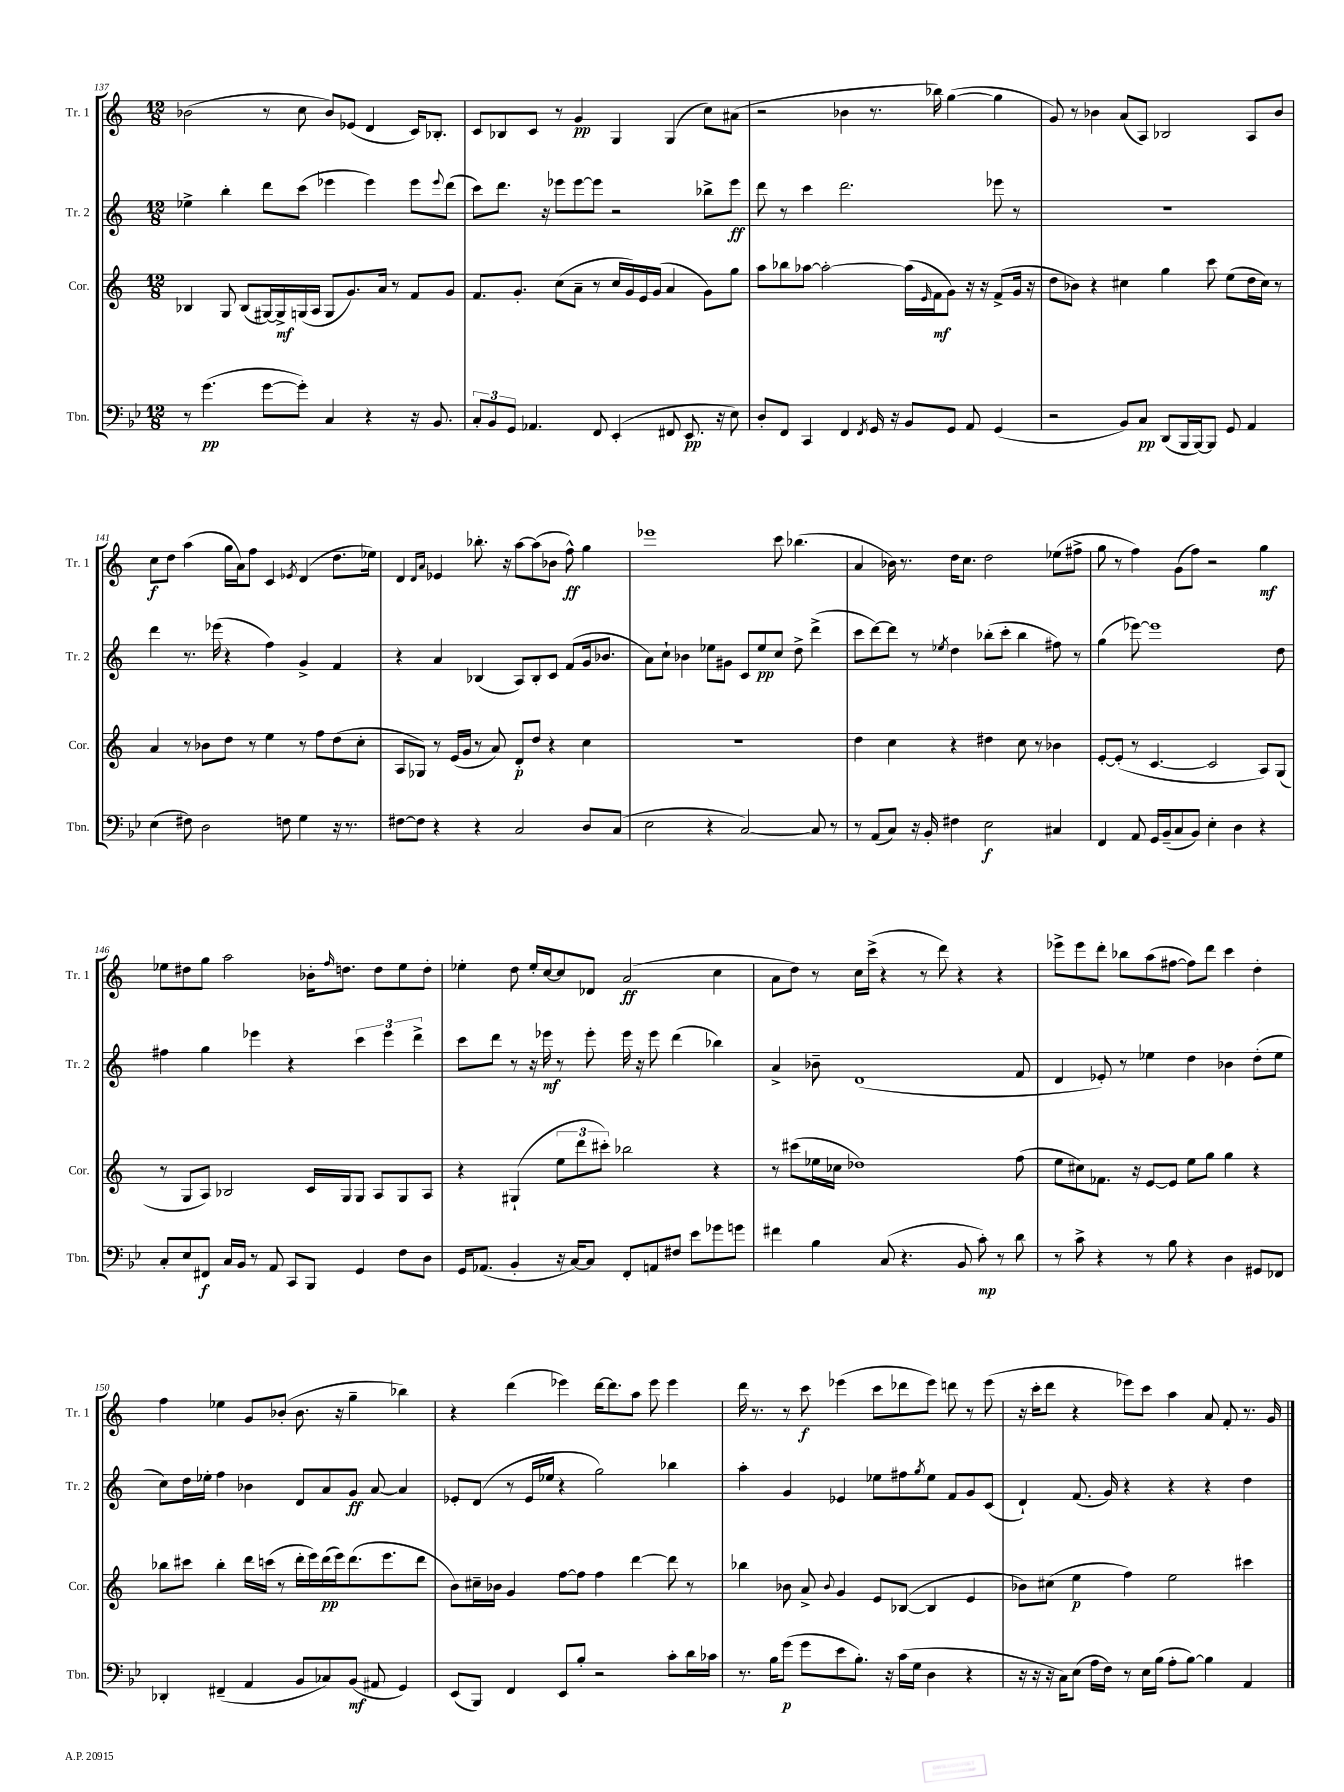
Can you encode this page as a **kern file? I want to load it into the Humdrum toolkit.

**kern	**kern	**kern	**kern
*staff4	*staff3	*staff2	*staff1
*clefF4	*clefG2	*clefG2	*clefG2
*k[b-e-]	*k[]	*k[]	*k[]
*M12/8	*M12/8	*M12/8	*M12/8
8r	4B-/	4ee-^\	(2b-\
(4.g\	.	.	.
.	8G/	4bb'\	.
.	(8B-/L	.	.
[8g\L	[16G#/L)	8ddd\L	8r
.	16G#^/]	.	.
8g'\]J)	(16G/	(8ccc\J	8cc\
.	16A/JJ	.	.
4C/	8G/L	4eee-\	8b-/L)
.	8.g/)	.	(8e-/J
4r	.	4eee-\)	4d/
.	16a/Jk	.	.
.	8r	.	.
16r	8f/L	8eee-\L	16c/LK)
8.BB-/	.	.	8.B-'/J
.	.	8qqeee-/	.
.	8g/J	(8ddd\J	.
=	=	=	=
12C'/L	8.f/L	8ccc\L)	8c/L
12BB-/	.	.	.
.	.	8.ddd\J	8B-/
12GG/J	.	.	.
.	8.g'/J	.	.
4.AA-/	.	.	8c/J
.	.	16r	.
.	(8cc\L	8eee-\L	8r
.	8a~\J	[8eee-\	4g/
8FF/	8r	8eee-\]J	.
(4EE-'/	16cc/LL	2r	4G/
.	16g/)	.	.
.	16e/	.	.
.	(16g/JJ	.	.
8FF#/	4a/	.	(4G/
8.EE-/	.	.	.
.	8g\L)	8bb-^\L	8cc\L)
16r	.	.	.
8E-\)	8gg\J	8eee-\J	(8a#\J
=	=	=	=
8D'/L	8aa\L	8ddd\	2r
8FF/J	8bb-\	8r	.
4CC/	[8aa-\J	4ccc\	.
.	2aa-'\_	.	.
4FF/	.	2.ddd\	4b-\
8qFF/	.	.	.
16GG/	.	.	8.r
16r	.	.	.
8BB-/L	(16aa-\]LL	.	.
.	16qqe/	.	.
.	16f\J	.	16bb-\)
8GG/J	8g\J)	.	([4gg\
8AA/	16r	.	.
.	16r	.	.
(4GG/	(8f^/L	8eee-\	4gg\]
.	16g/Jk	8r	.
.	16r	.	.
=	=	=	=
2r	8dd\L	1.r	8g/)
.	8b-\J)	.	8r
.	4r	.	4b-\
8BB-/L)	4cc#\	.	(8a/L
8C/J	.	.	8A/J)
(8DD/L	4gg\	.	2B-/
16BBB-/L	.	.	.
[16BBB-/J)	.	.	.
8BBB-/]J	8ccc\	.	.
8GG/	(8ee\L	.	.
4AA/	16dd\L	.	8A/L
.	16cc#\JJ)	.	.
.	8r	.	8b-/J
=	=	=	=
(4E-\	4a/	4ddd\	8cc\L
.	.	.	8dd\J
8F#\)	8r	8.r	(4aa\
2D\	8b-\L	.	.
.	.	(16eee-\	.
.	8dd\J	4r	16gg\LL
.	.	.	16a\J)
.	8r	.	8ff\J
.	4ee\	4ff\)	4c/
8F\	.	.	.
.	.	.	8qe-/
4G\	8r	4g^/	(4d/
.	8ff\L	.	.
16r	(8dd\	4f/	8.dd\L
8.r	.	.	.
.	8cc'\J	.	.
.	.	.	16ee-\Jk)
=	=	=	=
[8F#\L	8A/L	4r	4d/
8F#\]J	8G-/J)	.	.
.	.	.	16qqd/LL
.	.	.	16qqa/JJ
4r	8r	4a/	4e-/
.	(16e/LL	.	.
.	16g/JJ	.	.
4r	8r	(4B-/	8.bb-'\
.	8a/)	.	.
.	.	.	16r
2C/	8d'/L	8A/L)	[8aa\L
.	8dd/J	8B-'/	(8aa\]
.	4r	8c/J	8b-\J
.	.	(8f/L	8ff^^\)
8D/L	4cc\	16g/k	4gg\
.	.	8.b-/J	.
(8C/J	.	.	.
=	=	=	=
2E-\	1.r	8a\L)	1eee-
.	.	8cc`\J	.
.	.	4b-\	.
4r	.	8ee-\L	.
.	.	8g#\J	.
[2C/)	.	8c/L	.
.	.	8ee-/	.
.	.	8cc/J	8ccc\
.	.	8dd^\	(4.bb-\
8C/]	.	(4ddd^\	.
8r	.	.	.
=	=	=	=
8r	4dd\	8ccc\L	4a/
(8AA/L	.	[8ddd\)	.
8C/J)	4cc\	8ddd\]J	16b-\)
.	.	.	8.r
16r	.	8r	.
16BB-'/	.	.	.
.	.	8qee-/	.
4F#\	4r	4dd\	16dd\LK
.	.	.	8.cc\J
2E-\	4dd#\	(8bb-'\L	2dd\
.	.	8ccc'\J	.
.	8cc\	4bb-\	.
.	8r	.	.
4C#/	4b-\	8ff#\)	(8ee-\L
.	.	8r	8ff#^\J
=	=	=	=
4FF/	[8e'/L	(4gg\	8gg\
.	(8e'/]J	.	8r
8AA/	8r	[8eee-\)	4ff\)
16GG/LL	[4.c/	1eee-]	.
(16BB-~/J	.	.	.
8C/	.	.	(8g\L
8BB-/J)	.	.	8ff\J)
4E-'\	2c/]	.	2r
4D\	.	.	.
4r	8A/L)	.	4gg\
.	(8G/J	8dd\	.
=	=	=	=
8C'/L	8r	4ff#\	8ee-\L
8E-/	8G/L	.	8dd#\
8FF#/J	8A/J)	4gg\	8gg\J
16C/LL	2B-/	.	2aa\
16BB-/JJ	.	.	.
8r	.	4eee-\	.
8AA/	.	.	.
8CC/L	.	4r	.
8BBB-/J	16c/LL	.	16b-'\LK
.	.	.	16qqff/
.	16G/J	.	8.dd\J
4GG/	8G/J	6ccc\	.
.	8A/L	.	8dd\L
.	.	6eee-\	.
8F\L	8G/	.	8ee-\
.	.	6ddd^\	.
8D\J	8A/J	.	8dd'\J
=	=	=	=
16GG/LK	4r	8ccc\L	4ee-'\
(8.AA-/J	.	.	.
.	.	8ddd\J	.
4BB-'/	(4G#`/	8r	8dd\
.	.	16r	16ee-'/LL
.	.	16eee-\	[16cc/J
16r	12ee\L	8r	8cc/]
[16C/LK)	.	.	.
.	12ddd\	.	.
8C/]J	.	8eee-'\	8d-/J
.	12ccc#'\J)	.	.
8FF'/L	2bb-\	16eee-\	(2a/
.	.	16r	.
8AA/	.	8eee-\	.
8F#/J	.	(4ddd\	.
8e-\L	.	.	.
8g-\	4r	4bb-\)	4cc\
8g\J	.	.	.
=	=	=	=
4f#\	8r	4a^/	8a\L
.	(8ccc#\L	.	8dd\J)
4B-\	16ee-\L	8b-~\	8r
.	16cc-\JJ	.	.
.	1dd-)	(1d	16cc\LL
.	.	.	(16ccc^\JJ
(8C/	.	.	4r
4.r	.	.	.
.	.	.	8r
.	.	.	8ddd\)
8BB-/	.	.	4r
8c'\)	.	.	.
8r	.	.	4r
8d\	(8ff\	8f/	.
=	=	=	=
8r	8ee\L	4d/	8eee-^\L
8c^\	8cc#\)	.	8eee-\
4r	8.f-\J	8e-'/)	8ddd'\J
.	.	8r	8bb-\L
.	16r	.	.
8r	[8e/L	4ee-\	(8aa\
8B-\	8e/]J	.	[8ff#\J
4r	8ee\L	4dd\	8ff#\]L)
.	8gg\J	.	8ddd\J
4D\	4gg\	4b-\	4ccc\
8GG#/L	4r	(8dd'\L	4dd'\
8FF-/J	.	8ee-\J	.
=	=	=	=
4DD-'/	8bb-\L	8cc\L)	4ff\
.	8ccc#\J	16dd\L	.
.	.	16ee-'\JJ	.
(4FF#~/	4bb-'\	4ff\	4ee-\
4AA/	16ddd\LL	4b-\	8g/L
.	(16ccc\JJ	.	.
.	8r	.	(8b-'/J
8BB-/L	16ddd'\LL	8d/L	8.b-\
.	16eee\)	.	.
8C-/)	(16ddd\	8a/	.
.	16eee\J)	.	16r
(8BB-/J	(8.ddd\	8g/J	4gg~\
8AA#/	.	[8a/	.
.	8.eee\	.	.
4GG/)	.	4a/]	4bb-\)
.	8ddd\J	.	.
=	=	=	=
(8EE-/L	8b\L)	8e-'/L	4r
8BBB-/J)	16cc#~\L	(8d/J	.
.	16b-\JJ	.	.
4FF/	4g/	8r	(4ddd\
.	.	16e-/LL	.
.	.	16ee-/JJ	.
8EE-/L	[8ff\L	4r	4eee-\)
8B-'/J	8ff\]J	.	.
2r	4ff\	2gg\)	[16ddd\LK
.	.	.	8.ddd\]
.	[4ddd\	.	8aa\J
.	.	.	8eee-\
8c'\L	8ddd\]	4bb-\	4eee-\
16d\L	8r	.	.
16c-\JJ	.	.	.
=	=	=	=
8.r	4bb-\	4aa'\	16ddd\
.	.	.	8.r
16B-\LK	.	.	.
(8g\J	8b-\	4g/	8r
8g\L	8a^/	.	8ccc\
.	8qqb-/	.	.
8e-\	4g/	4e-/	(4eee-\
8.B-'\J)	.	.	.
.	8e/L	8ee-\L	8ccc\L
16r	.	.	.
(16c\LL	([8B-/J	8ff#\	8ddd-\
16G\JJ	.	.	.
.	.	8qgg/	.
4D\	4B-/]	8ee-\J	8eee-\J)
.	.	8f/L	8ddd\
4r	4e/	8g/	8r
.	.	(8c/J	(8eee-\
=	=	=	=
16r	8b-\L)	4d`/)	16r
16r	.	.	16ccc'\LK
16r	(8cc#\J	.	8ddd\J
16C\LK)	.	.	.
(8E-\J	4ee\	(8.f/	4r
16A\LL	.	.	.
16F\JJ)	.	16g/)	.
8r	4ff\)	4r	8eee-\L)
16E-\LL	.	.	8ccc\J
(16B-\JJ	.	.	.
8A'\L	2ee\	4r	4aa\
[8B-\J)	.	.	.
4B-\]	.	4r	8a/
.	.	.	8f'/
4AA/	4ccc#\	4dd\	8.r
.	.	.	16g/
==	==	==	==
*-	*-	*-	*-
